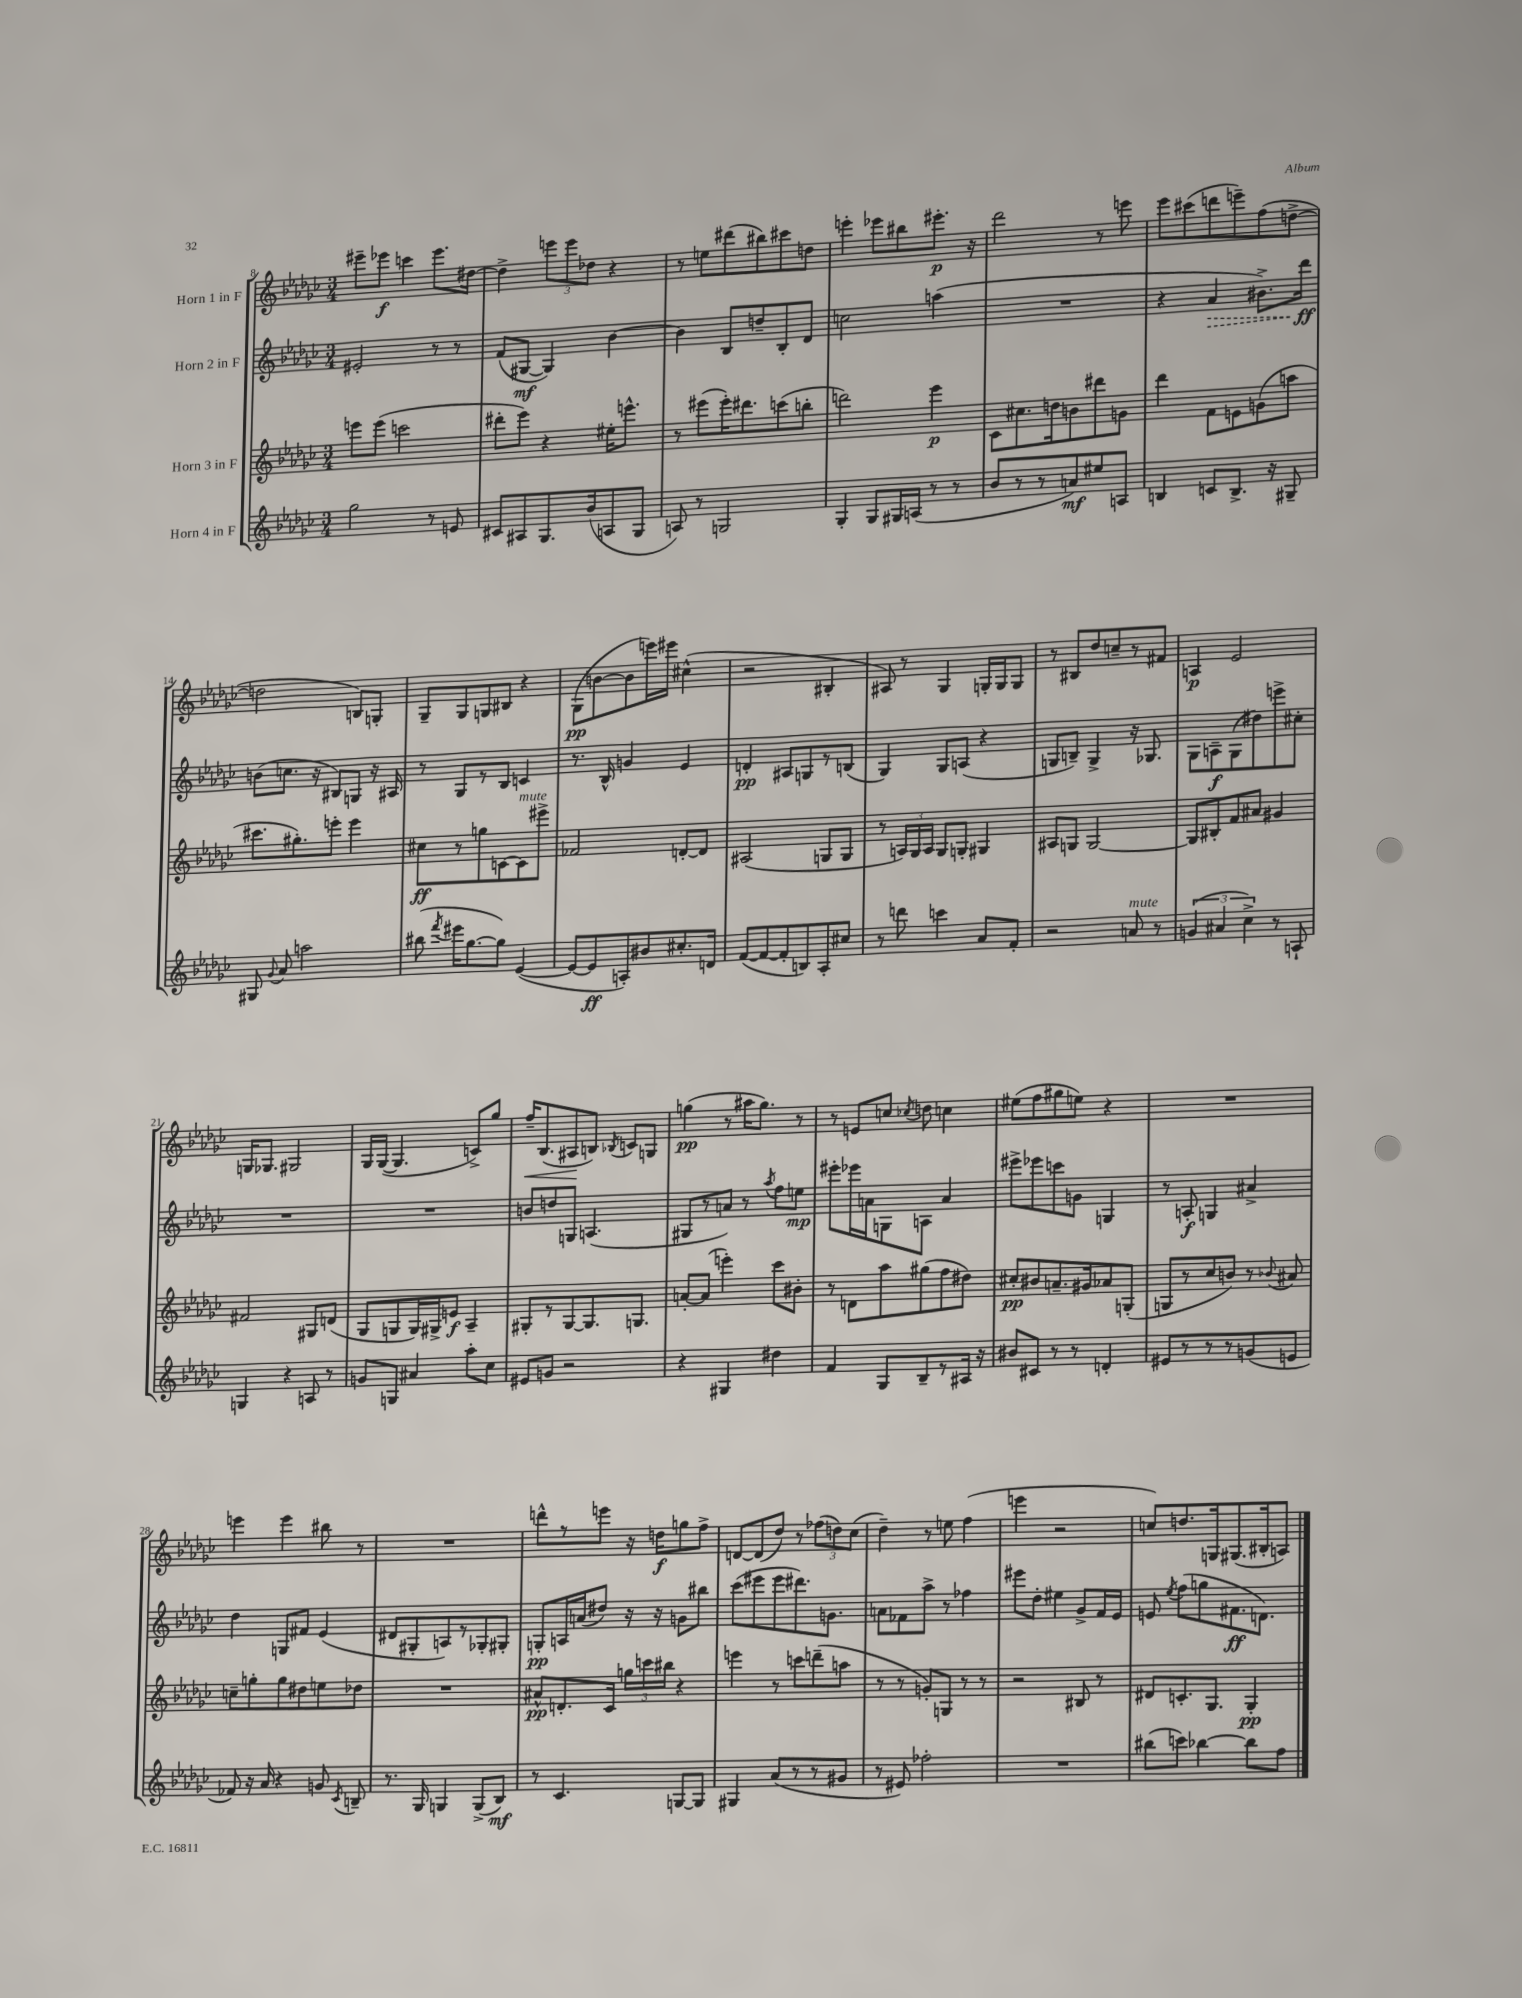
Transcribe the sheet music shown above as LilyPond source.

<<
\new StaffGroup <<
\new Staff = "s0" \with { instrumentName = "Horn 1 in F" } {
    \clef treble \key ges \major \numericTimeSignature \time 3/4
    \autoBeamOff eis'''8[-- ees'''8]\f c'''4 ees'''8.[ dis''16]~ |
    dis''4-> \tuplet 3/2 { e'''8[ e'''8 des''8] } r4 |
    r8 e''8[ dis'''8( bis''8) cis'''8 d''8] |
    e'''4-. ees'''8[ bis''8 eis'''8.]-.\p r16 |
    des'''2 r8 e'''8 |
    ees'''8[ cis'''8( d'''8 e'''8--) f''8( d''8]~-> |
    d''2 b8[) g8]-. |
    ges8[-- ges8 g8 bis8] r4 |
    ges8[\pp( b'8~ b'8 e'''16) eis'''16] cis''4-^( |
    r2 bis4-. |
    ais8) r8 ges4 g16[-. g16 g8] |
    r8 bis8[ des''8 c''8-- r8 fis'8] |
    a4\p ees'2 |
    g16[ ges8.] gis2 |
    ges16[ ges16]~( ges4. c'8[->) ges''8] |
    f''16[--\< bes8.( ais8\! b8]) \acciaccatura { bes8 } c'8[ g8] |
    g''4\pp( r8 ais''16[ g''8.]) r8 |
    r8 e'8[ c''8] \acciaccatura { ces''8 } d''8 c''4 |
    eis''8[( f''8 gis''8 e''8]) r4 |
    R2. |
    e'''4 e'''4 bis''8 r8 |
    R2. |
    d'''8[-^ r8 e'''8] r16 d''16[\f g''8 f''8]-> |
    d'8[~ d'8( des''8]) r8 \tuplet 3/2 { fes''8[( d''8) ces''8]( } |
    des''4--) r8 e''8 f''4( |
    e'''4 r2 |
    c''8[) d''8. g16 gis8.( bis16-. a8]) \bar "|." |
}
\new Staff = "s1" \with { instrumentName = "Horn 2 in F" } {
    \clef treble \key ges \major \numericTimeSignature \time 3/4
    \autoBeamOff eis'2-. r8 r8 |
    f'8[( gis8]~\mf gis4) bes'4~ |
    bes'4 bes8[ d''8-- bes8-. des'8] |
    c''2 a''4( |
    R2. |
    r4 \once \override Hairpin.style = #'dashed-line aes'4\> bis'8.[->) des'''16]\ff\! |
    b'8[( c''8.] r16 bis8[) g8] r16 ais16 |
    r8 ges8[ r8 bes8] c'4 |
    r8. bes16-^ g'4 ees'4 |
    d'4-.\pp ais8[ g8 r8 b8]( |
    ges4) ges8[ a8]( r4 |
    g8[ b8]--) g4-> r16 ges8. |
    ges8[ a8--\f ges8( dis''8) e'''8-> cis''8]-. |
    R2. |
    R2. |
    b'8[ d''8 g8] a4.( |
    gis8[ r8 a'8]) r8 \acciaccatura { aes''8 } f''8[ e''8]\mp |
    eis'''8[-. ees'''16 a'16 g8 a8] a'4 |
    eis'''8[-> ees'''8 c'''8 g'8] g4 |
    r8 a8-.\f g4 ais'4-> |
    des''4 g8[ fis'8] ees'4( |
    dis'8[ gis8-. a8) r8 ges8-. gis8]-. |
    g8[-.\pp a16 a'16( dis''8]) r16 r16 g'8[ bis''8] |
    ces'''8[( eis'''8 eis'''8 dis'''8.) g'8.] |
    a'8[ fes'8 aes''8]-> r8 fes''4 |
    eis'''8[ des''8]-. eis''4 ges'8[-> f'16 ees'16] |
    e'8 \acciaccatura { ees''8 } f''8[( g''8 fis'8.\ff d'8.]) \bar "|." |
}
\new Staff = "s2" \with { instrumentName = "Horn 3 in F" } {
    \clef treble \key ges \major \numericTimeSignature \time 3/4
    \autoBeamOff e'''8[ e'''8]( c'''2 |
    dis'''8[-. ees'''8]) r4 eis''16[-. e'''8.]-^ |
    r8 eis'''8[( eis'''16-.) dis'''8. c'''8( b''8]-. |
    d'''2) ees'''4\p |
    ces'8[ cis''8. d''16 b'8 dis'''8 g'8] |
    des'''4 f'8[ e'8 g'8( a''8] |
    cis'''8.[ gis''8.-.) e'''8]-. e'''4 |
    cis''8[\ff r8 g''8 c'8~ c'8^\markup { \italic "mute" } eis'''8]-> |
    fes'2 d'8[~-. d'8] |
    ais2( g8[ g8] |
    r8 \tuplet 3/2 { a16[) ges16 a16] } ges8[ g8]-. gis4 |
    ais8[ g8] g2~ |
    g8[ bis8-. f'8 ais'8] gis'4 |
    fis'2 gis8[ d'8]( |
    ges8[ g8 g16) gis16-> e'8]\f aes4-- |
    gis8[-. r8 gis8~ gis8. g8.] |
    a'8[~-. a'8]( e'''4-.) ces'''8[ bis'8]-. |
    r8 d'8[ aes''8 gis''8( f''8 dis''8]) |
    cis''8[-.\pp bis'8 a'8.-- gis'16 aes'8 g8]-.( |
    g8[ r8 ces''8 b'8]) r8 \appoggiatura { bes'8 } ais'8 |
    c''8[-- g''8-. g''8 dis''8 e''8 des''8] |
    R2. |
    ais'8[-^\pp d'8.-. ces'16] \tuplet 3/2 { g''16[ c'''16 bis''16] } r4 |
    e'''4 r8 c'''8[ d'''8--( a''8] |
    r8 r8 g'8[-.) g8] r8 r8 |
    r2 bis8 r8 |
    dis'8[ c'8.-. ges8.] ges4-.\pp \bar "|." |
}
\new Staff = "s3" \with { instrumentName = "Horn 4 in F" } {
    \clef treble \key ges \major \numericTimeSignature \time 3/4
    \autoBeamOff ges''2 r8 e'8 |
    cis'8[ ais8 ges8. bes'16( a8 ges8] |
    a8) r8 g2 |
    ges4-. ges8[ gis16 a16]( r8 r8 |
    bes'8[ r8 r8 a'8\mf) eis''8 a8] |
    b4 c'8[ b8.]-> r16 gis8-- |
    gis8 \appoggiatura { ges'8 } aes'8 a''2 |
    bis''8( \acciaccatura { f'''8 } eis'''16[ ges''8.~ ges''8]) ees'4~( |
    ees'8[~ ees'8\ff a8-.) bis'8 cis''8.-. d'16] |
    f'8[~( f'8~ f'8-. b8) aes8-. cis''8] |
    r8 d'''8 c'''4 aes'8[ f'8]-. |
    r2 a'8^\markup { \italic "mute" } r8 |
    \tuplet 3/2 { g'4( ais'4 ces''4->) } r8 a8-! |
    g4 r4 a8 r8 |
    g'8[ g8] ais'4 aes''8[-. ces''8] |
    eis'8[ g'8] r2 |
    r4 gis4 dis''4 |
    f'4 ges8[ bes8-- r8 ais16] r16 |
    bis'8[ cis'8] r8 r8 d'4-. |
    eis'8[ r8 r8 r8 g'8( e'8] |
    fes'8) r16 aes'16 r4 g'8 \acciaccatura { ces'8 } b8-- |
    r8. ges16 g4 g8[->( bes8]\mf) |
    r8 ces'4. g8[~ g8] |
    gis4 aes'8[( r8 r8 gis'8] |
    r8 eis'8) fes''2-. |
    R2. |
    bis''8[( c'''8]) bes''4~ bes''8[ f''8] \bar "|." |
}
>>
>>
\layout { \context { \Score currentBarNumber = #8 } }
